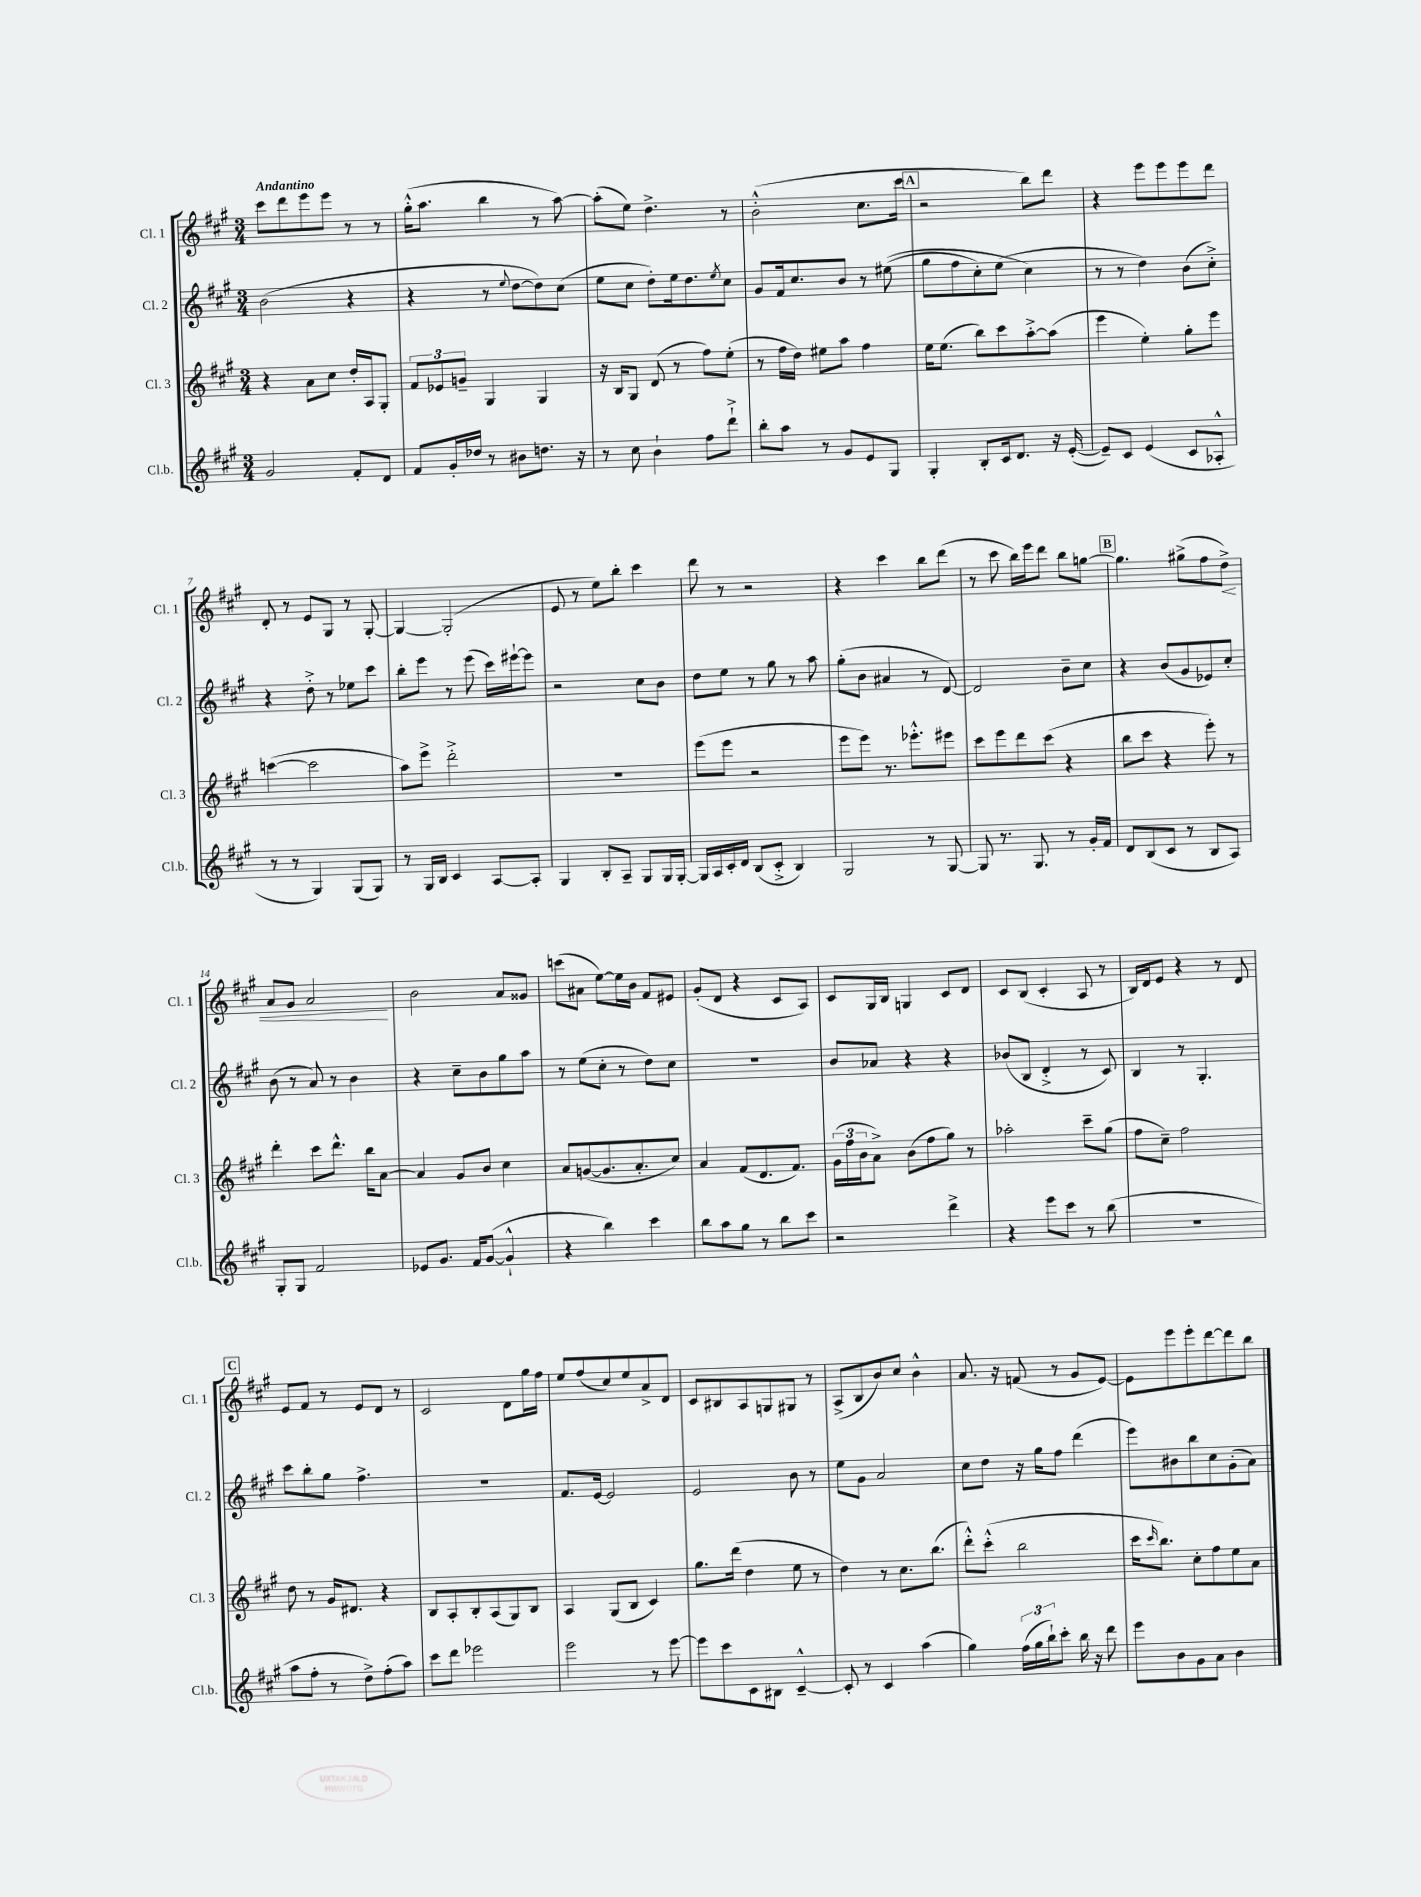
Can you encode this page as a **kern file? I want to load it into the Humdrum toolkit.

**kern	**kern	**kern	**kern
*staff4	*staff3	*staff2	*staff1
*clefG2	*clefG2	*clefG2	*clefG2
*k[f#c#g#]	*k[f#c#g#]	*k[f#c#g#]	*k[f#c#g#]
*M3/4	*M3/4	*M3/4	*M3/4
2g#	4r	(2b	8ccc#
.	.	.	8ddd
.	8a	.	8eee
.	8cc#	.	8eee
8f#'	16dd'	4r	8r
.	16A	.	.
8d	8G#'	.	8r
=	=	=	=
8f#	12f#	4r	(16gg#'^^
.	.	.	8.aa
.	12e-	.	.
16g#'	.	.	.
.	12g~	.	.
16dd-	.	.	.
8r	4G#	8r	4bb
.	.	8qqee	.
8b#	.	[8dd	.
8.dd	4G#	8dd])	8r
.	.	(8cc#	[8aa)
16r	.	.	.
=	=	=	=
8r	16r	8ee	(8aa']
.	16B	.	.
8cc#	8G#	8cc#	8ee)
4b`	(8d	8dd')	4.dd^
.	8r	16ee	.
.	.	8.dd	.
8ff#	8ff#)	.	.
.	.	8qee	.
8ddd`^	(8ee'	8cc#	8r
=	=	=	=
8bb'	8r	8g#	(2b'^^
8aa	16ff#	16f#	.
.	16dd)	8.cc#	.
8r	8ee#	.	.
8g#	8aa	8b	.
8e	4ff#	8r	8.cc#
8G#	.	&((8ee#	.
.	.	.	16ccc#
=	=	=	=
4G#'	16ee	8gg#	2r
.	(8.ee	.	.
.	.	8ff#	.
8B'	8bb)	8cc#')	.
16c#	8ccc#	(8ee	.
8.d	.	.	.
.	[8aa'^	4cc#&)	8bb)
16r	(8aa]	.	8ddd
([16e'	.	.	.
=	=	=	=
8e~])	4eee	8r	4r
8c#	.	8r	.
(4e	4ee')	4dd)	8eee
.	.	.	8eee
8c#	8gg#'	(8b	8eee
8A-'^^	8eee	8cc#'^)	8ddd
=	=	=	=
8r	([4ccc	4r	8d'
8r	.	.	8r
4G#)	2ccc]	8dd'^	8e
.	.	8r	8G#
(8G#	.	8ee-	8r
8G#)	.	8ccc#	[8G#'
=	=	=	=
8r	8aa)	8bb'	4G#_
16G#	8eee^	8eee	.
16B	.	.	.
4c#	2ddd'^	8r	(2G#']
.	.	(8eee	.
[8A	.	16ccc#)	.
.	.	[16eee#`	.
8A']	.	8eee#]	.
=	=	=	=
4G#	2.r	2r	8e
.	.	.	8r
8B'	.	.	8ee)
8A~	.	.	8bb'
8G#	.	8cc#	4ccc#
16G#	.	8b	.
[16G#'	.	.	.
=	=	=	=
16G#]	(8eee	8dd	8ddd
16A	.	.	.
16c#'	8eee	8ee	8r
16d	.	.	.
(8B	2r	8r	2r
8c#'^	.	8gg#	.
4B)	.	8r	.
.	.	8aa	.
=	=	=	=
2G#	8eee	(8gg#'	4r
.	8eee)	8b	.
.	8.r	4a#	4ccc#
.	8.eee-'^^	.	.
8r	.	8r	8bb
[8G#	8eee#	[8d)	(8ddd
=	=	=	=
8G#]	8ccc#	2d]	8r
8.r	8eee	.	8ccc#
.	8ddd	.	16bb)
8.G#	.	.	16eee
.	(8ccc#	.	8ddd
8r	4r	8b~	8bb
16g#'	.	8cc#	[8gg
16f#	.	.	.
=	=	=	=
8d	8bb	4r	4.gg]
(8B	8ccc#	.	.
8c#	4r	(8b	.
8r	.	8g#	(8gg#^
8B	8eee')	8e-)	8ff#
8A)	8r	8cc#'	8dd^)
=	=	=	=
8G#'	4ddd'	(8b	8a
8G#	.	8r	8g#
2f#	8ccc#	8a)	2a
.	8.ddd^^	8r	.
.	.	4b	.
.	16bb	.	.
.	[8a	.	.
=	=	=	=
8e-	4a]	4r	2b
8.g#	.	.	.
.	8g#	8cc#~	.
16f#	.	.	.
([8g#	8b	8b	.
4g#`^^]	4cc#	8gg#	8a
.	.	8aa	8g##
=	=	=	=
4r	8a	8r	(8ccc
.	([8g	(8ee	8a#
4bb)	8.g]	8cc#'	[8ee)
.	.	8r	16ee]
.	8.a'	.	16b
4ccc#	.	8dd)	8f#
.	8cc#)	8cc#	8e#
=	=	=	=
8bb	4a	2.r	(8g#'
8aa	.	.	8d
8gg#	(8f#	.	4r
8r	8.d	.	.
8bb	.	.	8c#
.	8.f#)	.	.
8ccc#	.	.	8A)
=	=	=	=
2r	(24g#	8b	8c#
.	24ff#	.	.
.	24b	.	.
.	8a^)	8a-	16G#
.	.	.	16B
.	(8b	4r	4G
.	8ff#	.	.
4ddd^	8gg#)	4r	8c#
.	8r	.	8d
=	=	=	=
4r	2aa-'	(8b-	8c#
.	.	8B	(8B
8eee	.	4d'^	4c#'
8ccc#	.	.	.
8r	8ccc#~	8r	8A
(8bb	(8gg#	8c#)	8r
=	=	=	=
2.r	8ff#	4B	16B)
.	.	.	16d
.	8cc#~)	.	8e
.	2ff#	8r	4r
.	.	4.G#'	.
.	.	.	8r
.	.	.	8d
=	=	=	=
8aa	8dd	8ccc#	8e
8ff#'	8r	8bb'	8f#
8r	16g#	8gg#	8r
.	8.d#	.	.
8dd^)	.	4.ff#^	8e
(8ff#'	4r	.	8d
8aa)	.	.	8r
=	=	=	=
8ccc#	8B	2.r	2c#
8ddd	8A'	.	.
2eee-	8B'	.	.
.	(8A	.	.
.	8G#)	.	8d
.	8B	.	16gg#
.	.	.	16ff#
=	=	=	=
2eee	4A	8.f#	8ee
.	.	.	(8ff#
.	.	[16e	.
.	(8G#	2e]	8cc#)
.	8B	.	8ee
8r	4c#)	.	8a^
[8eee	.	.	8d
=	=	=	=
8eee]	8.gg#	2e	8c#
8ccc#	.	.	8B#
.	(16ddd	.	.
8c#	4dd	.	8A
8B#	.	.	8G
[4c#~^^	8ee	8b	8G#
.	8r	8r	8r
=	=	=	=
8c#']	4dd)	8ee	(8A^
8r	.	8g#	8B
4c#	8r	2a	8b)
.	8.cc#	.	8cc#
(4aa	.	.	4b^^
.	(8.bb	.	.
=	=	=	=
4gg#)	8ddd'^^)	8cc#	8.a
.	(8ccc#'^^	8dd	.
.	.	.	16r
(24ff#	2bb	16r	(8f
24gg#	.	.	.
.	.	16gg#	.
24bb`)	.	.	.
8ccc#'	.	8ff#	8r
16bb	.	(4ddd	8g#
16r	.	.	.
8ddd	.	.	[8e)
=	=	=	=
8eee	16ccc#	8eee)	8e]
.	16qqccc#	.	.
.	8.bb)	.	.
8b	.	8b#	8eee
8g#	8cc#'	8bb	8eee'
8a	8ff#	8cc#	[8ddd
4b	8ee	(8g#'	8ddd]
.	8a	8a)	8bb
==	==	==	==
*-	*-	*-	*-
